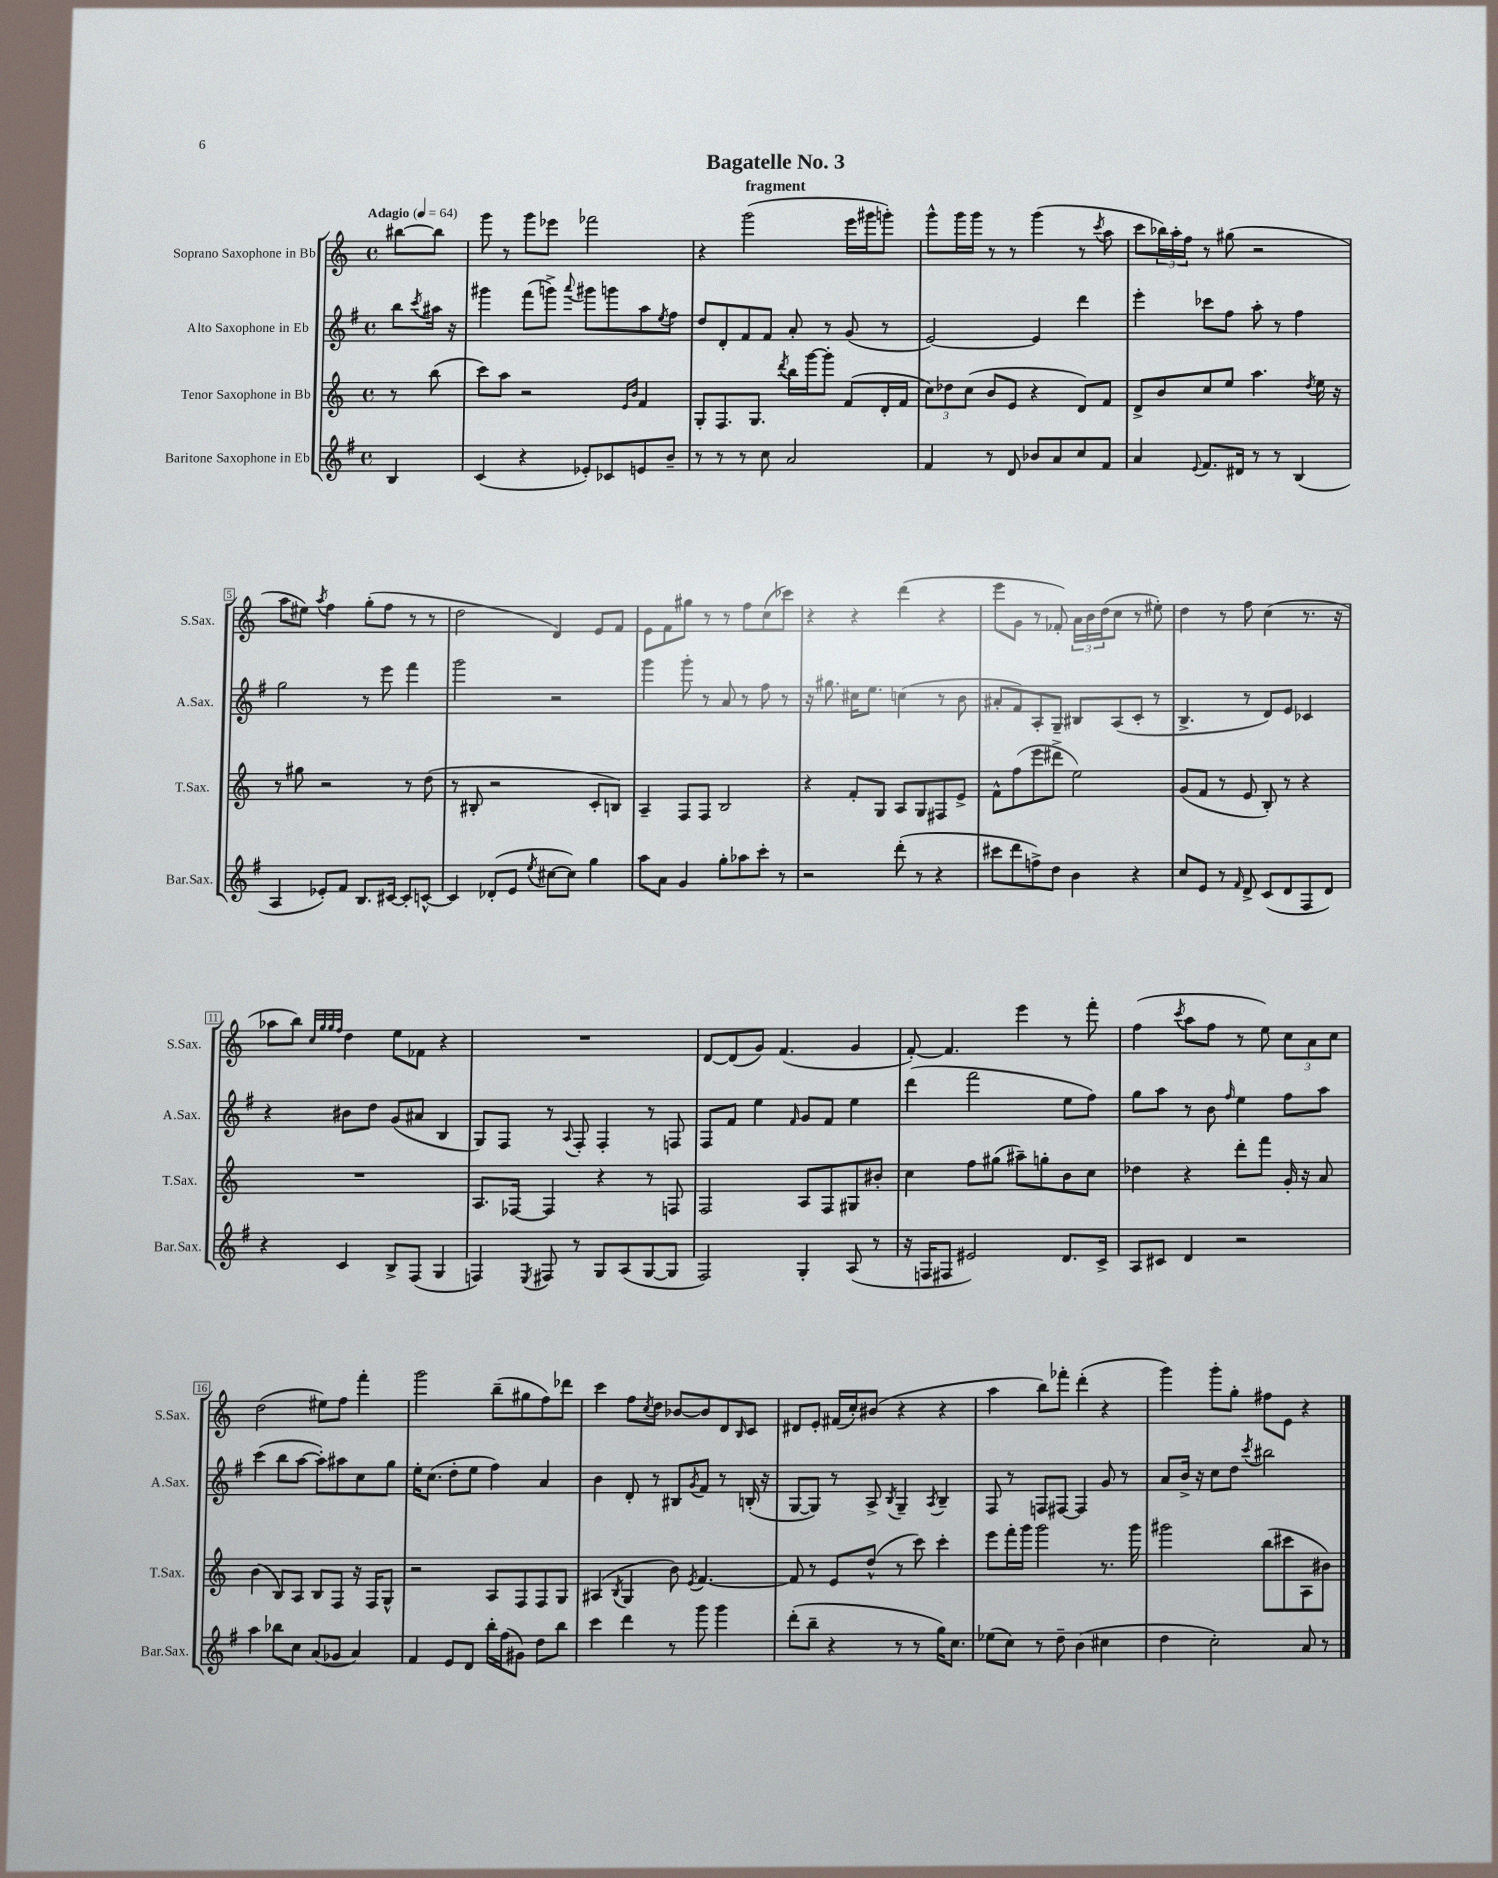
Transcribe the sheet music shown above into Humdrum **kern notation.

**kern	**kern	**kern	**kern
*staff4	*staff3	*staff2	*staff1
*clefG2	*clefG2	*clefG2	*clefG2
*k[f#]	*k[]	*k[f#]	*k[]
*M4/4	*M4/4	*M4/4	*M4/4
*met(c)	*met(c)	*met(c)	*met(c)
*MM64	*MM64	*MM64	*MM64
4B/	8r	8bb\L	[8bb#\L
.	.	8qccc/	.
.	(8bb\	16aa#\Jk	8bb#\]J
.	.	16r	.
=	=	=	=
(4c/	8ccc\L)	4ggg#\	8ggg\
.	8aa\J	.	8r
4r	2r	(8fff#\L	8ggg\L
.	.	8ggg^\J)	8eee-\J
.	.	8qqaaa/	.
8e-'/L)	.	8ggg#\L	2fff-\
8c-/	.	8ggg\	.
.	16qqe/LL	.	.
.	16qqb/JJ	.	.
8e/	4f/	8aa\	.
.	.	8qee/	.
8b~/J	.	8ff#\J	.
=	=	=	=
8r	8G'/L	8dd/L	4r
8r	8.F/	8d'/	.
8r	.	8f#/	(2ggg\
.	8.G/J	.	.
8cc\	.	8f#/J	.
.	8qddd/	.	.
2a/	16bb\LL	8a'/	.
.	[16ggg\J	.	.
.	8ggg'\]J	8r	.
.	(8f/L	(8g/	16eee\LL
.	.	.	16ggg#\J
.	16d'/L	8r	8ggg'\J)
.	16f/JJ	.	.
=	=	=	=
4f#/	12cc\L)	[2e/)	8ggg^^\L
.	12dd-\	.	.
.	.	.	16ggg\L
.	(12cc\J	.	.
.	.	.	16ggg\JJ
8r	8b/L	.	8r
8d/	8e/J	.	8r
8b-/L	4r	4e/]	(4ggg\
8a/	.	.	.
8cc/	8d/L)	4ddd\	8r
.	.	.	8qccc/
8f#/J	8f/J	.	8aa\
=	=	=	=
4a/	8d^/L	4eee'\	8ccc\L
.	8b/	.	24bb-\L)
.	.	.	24aa'\
.	.	.	24ff\JJ
8qqe/	.	.	.
8.f#/L	8cc/	8ccc-\L	8r
.	8ee/J	8ff#\J	(8gg#\
16d#/Jk	.	.	.
8r	4.aa\	8aa'\	2r
8r	.	8r	.
(4B/	.	4ff#\	.
.	8qdd/	.	.
.	16ee\	.	.
.	16r	.	.
=	=	=	=
4A/	8r	2gg\	8aa\L
.	8gg#\	.	8ee#\J)
.	.	.	8qaa/
8e-'/L)	2r	.	4ff\
8f#/J	.	.	.
8.B/L	.	8r	(8gg'\L
.	.	8eee\	8ff\J
[16c#/Jk	.	.	.
8c#'/]L	8r	4fff#\	8r
[8c^^/J	(8dd\	.	8r
=	=	=	=
4c/]	8r	2ggg\	2dd\
.	8B#'/	.	.
(8d-'/L	2r	.	.
8e/J	.	.	.
8qee/	.	.	.
[8cc#\L	.	2r	4d/)
8cc#\]J)	.	.	.
4gg\	8c'/L	.	8e/L
.	8B/J)	.	8f/J
=	=	=	=
8aa\L	4A~/	4ggg\	8e\L
8a\J	.	.	8f\
4g/	8F/L	8ggg'\	8gg#\J
.	8F/J	8r	8r
8gg'\L	2B/	8a/	8r
8aa-\	.	8r	8ff\L
8ccc'\J	.	8ff#\	(8cc\
8r	.	8r	8ccc-\J)
=	=	=	=
2r	4r	16r	4r
.	.	8.gg#\	.
.	8f'/L	16cc#\LK	4r
.	.	8.ee\J	.
.	8G/J	.	.
(8ddd'\	8A/L	(4cc\	(4ddd\
8r	8G/	.	.
4r	8F#/	8r	4r
.	8e^/J	8b\	.
=	=	=	=
8ccc#\L	8f^^\L	8a#'/L	8eee\L
8ddd\	(8ff\	8f#/)	8g\J
8ff^\)	8eee\	8A'/	8r
8dd\J	8ddd#^\J	8G~/J	8f-'/)
4b\	2ee\)	8B#/L	24a\LL
.	.	.	24b\
.	.	.	(24dd\J
.	.	(8A/	8cc\J
4r	.	8c'/J	8r
.	.	8r	8ee#'\)
=	=	=	=
8cc/L	(8g/L	4.B^/	4dd\
8e/J	8f/J	.	.
8r	8r	.	8r
16qqf#/	.	.	.
8d^/	8e/	8r	8ff\
(8c/L	8B'/)	8d/L)	(4cc\
8d/	8r	8e/J	.
8F#/	4r	4c-/	8.r
8d/J)	.	.	.
.	.	.	16r
=	=	=	=
4r	1r	4r	8aa-\L
.	.	.	8bb\J)
.	.	.	32qqcc/LLL
.	.	.	32qqgg/
.	.	.	32qqgg/
.	.	.	32qqff/JJJ
4c/	.	8b#\L	4dd\
.	.	8dd\J	.
8B^/L	.	(8g/L	8ee\L
(8F#/J	.	8a#/J	8f-\J
4G/	.	4B/	4r
=	=	=	=
4F/)	8.A/L	8G/L)	1r
.	.	8F#/J	.
.	[16F-/Jk	.	.
8qE/	.	.	.
8F#/	4F-/]	8r	.
.	.	8qqA/	.
8r	.	8F#'/	.
8G/L	4r	4F#'/	.
(8A/	.	.	.
[8G/	8r	8r	.
8G/]J	8F/	8F/	.
=	=	=	=
2F#/)	2F/	8F#/L	[8d/L
.	.	8f#/J	(8d/]
.	.	4ee\	8g/J)
.	.	.	(4.f/
.	.	16qqf#/	.
4G'/	8A/L	8g/L	.
.	8F/	8f#/J	.
(8A/	8G#/	4ee\	4g/
8r	8b#'/J	.	.
=	=	=	=
16r	4cc\	(4ddd\	[8f'/)
16F/LK	.	.	.
8F#/J	.	.	4.f/]
2e#/)	8ff\L	2fff#\	.
.	(8gg#\J	.	.
.	8aa#~\L)	.	4eee\
.	8gg'\	.	.
8.d/L	8b\	8ee\L	8r
.	8cc\J	8ff#\J)	8fff'\
16c^/Jk	.	.	.
=	=	=	=
8A/L	4dd-\	8gg\L	(4ff\
8c#/J	.	8aa\J	.
.	.	.	8qccc/
4d/	4r	8r	8aa\L
.	.	8b\	8ff\J
.	.	16qqff#/	.
2r	8ddd'\L	4ee\	8r
.	8fff\J	.	8ee\)
.	16g'/	8ff#\L	12cc\L
.	16r	.	.
.	.	.	12a\
.	8a/	8aa\J	.
.	.	.	12cc\J
=	=	=	=
4aa\	(4b\	(4ccc\	(2dd\
8bb-\L	8B/L)	8bb\L	.
8cc\J	8A/J	[8aa\J	.
(8a/L	8B/L	8aa'\]L)	8ee#\L)
8g-/J	8F/J	8aa#\	8ff\J
4a/)	16r	8cc\	4fff'\
.	16F/LK	.	.
.	8G^^/J	8gg\J	.
=	=	=	=
4f#/	2r	16ee'\LK	2ggg\
.	.	(8.cc\J	.
8e/L	.	8dd'\L	.
8d/J	.	8ee\J	.
16bb'\LL	8A/L	4ff#\)	(8bb~\L
(16ff#\J	.	.	.
8g#\J)	8F/	.	8gg#\
8dd\L	8F/	4a/	8ff\)
8bb\J	8G/J	.	8ddd-\J
=	=	=	=
4ccc\	(4A#/	4b\	4ccc\
.	8qB/	.	.
4ddd\	4G/	8d'/	8ff\L
.	.	.	8qcc/
.	.	8r	8dd\J
8r	8b\)	8B#/L	[8b-/L
.	8qe/	8qg/	.
8ggg\	[4.f/	8f#/J	8b-/]
4ggg\	.	8r	8d/
.	.	.	16qqB/
.	.	(16B'/	8c/J
.	.	16r	.
=	=	=	=
(8ddd'\L	8f/]	[8G/L	8d#/L
8bb~\J	8r	8G/]J)	8e'/J
4r	8e/L	8r	(16f#/LL
.	.	.	16cc'/J)
.	(8dd^^/J	8A^/	(8b#/J
.	.	8qB/	.
8r	8r	4G~/	4r
8r	8ccc\)	.	.
.	.	8qA/	.
16gg\LK)	4ccc'\	4B~/	4r
8.cc\J	.	.	.
=	=	=	=
(8ee-\L	8eee\L	8F#/	4aa\
8cc\J)	16fff'\L	8r	.
.	16ggg\JJ	.	.
8r	2ggg\	8F/L	8bb\L)
8dd~\	.	[8F#/J	8fff-'\J
(4b\	.	4F#/]	(4ddd'\
4cc#\	8.r	8g/	4r
.	.	8r	.
.	16ggg\	.	.
=	=	=	=
4dd\	2ggg#\	8a/L	4ggg\)
.	.	16b^/Jk	.
.	.	16r	.
2cc'\)	.	8cc\L	8ggg'\L
.	.	8dd\J	8gg'\J
.	.	8qccc/	.
.	(8bb\L	2bb#\	8ff#\L
.	8ccc#\	.	8e\J
8a/	8A\	.	4r
8r	8b#\J)	.	.
==	==	==	==
*-	*-	*-	*-
